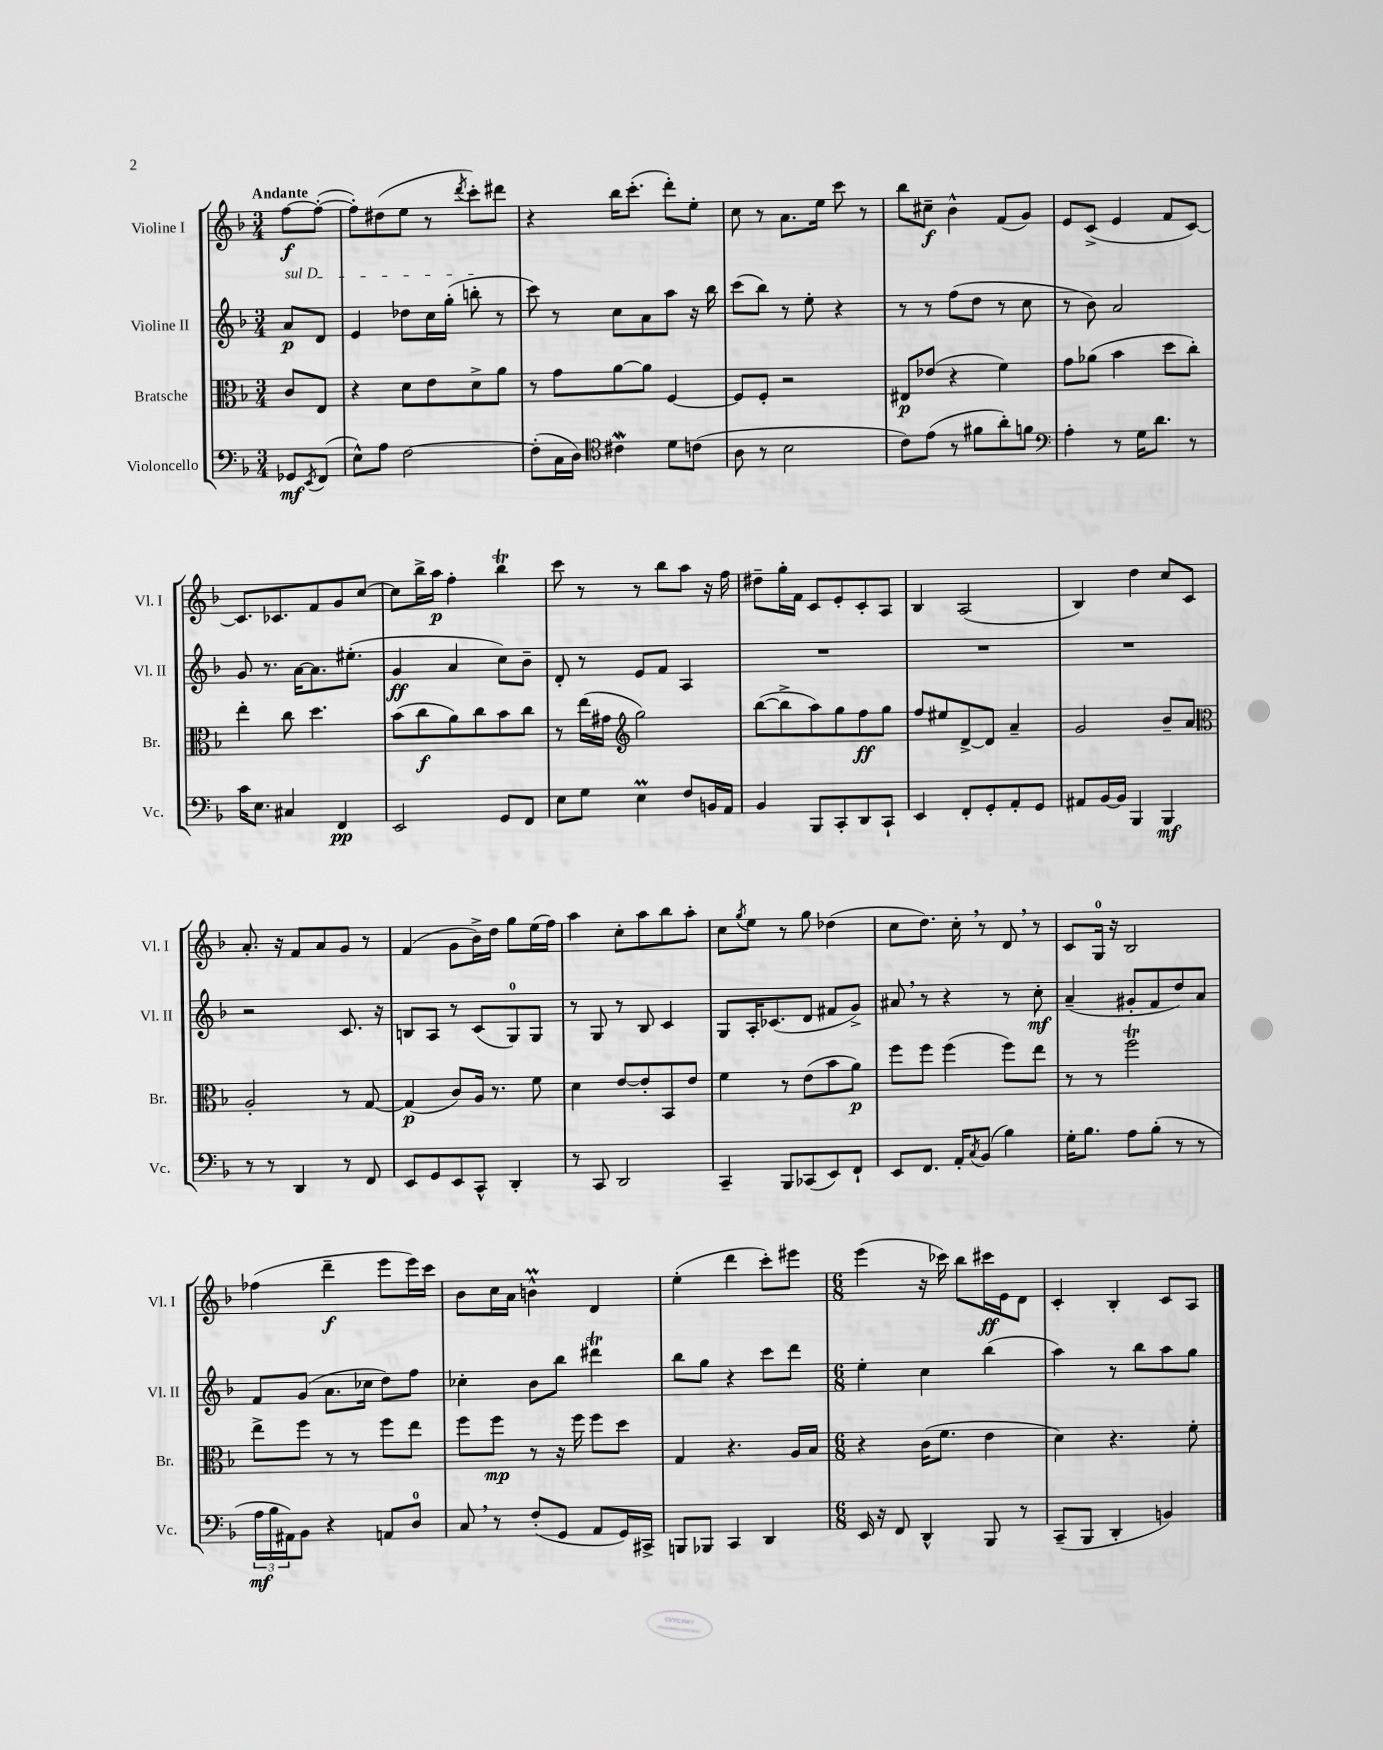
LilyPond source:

<<
\new StaffGroup <<
\new Staff = "s0" \with { instrumentName = "Violine I" shortInstrumentName = "Vl. I" } {
    \clef treble \key f \major \numericTimeSignature \time 3/4 \partial 4 \tempo "Andante"
    f''8~\f f''8~-.( |
    f''8-.) dis''8( e''8 r8 \acciaccatura { d'''8 } c'''8-.) dis'''8 |
    r4 bes''16 c'''8.-.( d'''8-.) e''8-. |
    c''8 r8 a'8. e''16 c'''8 r8 |
    bes''8 cis''8--\f bes'4-^ f'8( g'8) |
    e'8 c'8->( e'4 f'8 c'8~) |
    c'8. ces'8. f'8 g'8 c''8~ |
    c''8 bes''16-> a''16\p f''4-. bes''4\trill |
    c'''8 r8 r8 bes''8 a''8 r16 f''16 |
    dis''8-- g''16-. f'16 c'8 e'8-. c'8-. a8 |
    bes4 a2( |
    bes4) d''4 c''8 c'8 |
    a'8.-. r16 f'8 a'8 g'8 r8 |
    f'4( g'8 bes'16->) d''16 g''8 e''16( f''16) |
    a''4 c''8-. a''8 bes''8 a''8-. |
    c''8 \acciaccatura { g''8 } e''8 r8 g''8 des''4( |
    c''8 d''8.) c''16-. \breathe r8 d'8 \breathe r8 |
    c'8 g16-0 r16 bes2 |
    fes''4( d'''4--\f e'''8 e'''16) c'''16 |
    bes'8 c''16 a'16 b'4-^\prall d'4 |
    e''4-.( d'''4 c'''8-.) eis'''8 |
    \numericTimeSignature \time 6/8 e'''4( r16 ces'''16) bes''8 cis'''16\ff e'16 d'8 |
    c'4-. bes4-. c'8 a8 \bar "|." |
}
\new Staff = "s1" \with { instrumentName = "Violine II" shortInstrumentName = "Vl. II" } {
    \clef treble \key f \major \numericTimeSignature \time 3/4 \partial 4
    \once \override TextSpanner.bound-details.left.text = \markup { \italic "sul D" } a'8\p\startTextSpan d'8 |
    e'4 des''8 c''16 g''16-.( b''8-.\stopTextSpan r8 |
    c'''8) r8 c''8 a'8 a''8 r16 bes''16 |
    c'''8( bes''8) r8 e''8-. r4 |
    r8 r8 f''8( d''8 r8 c''8 |
    r8 bes'8) a'2 |
    g'8 r8. a'16~ a'8. eis''8.-.( |
    g'4\ff a'4 c''8) bes'8-- |
    d'8-. r8 e'8 f'8 a4 |
    R2. |
    R2. |
    R2. |
    r2 c'8. r16 |
    b8 a8 r8 c'8( g8-0) g8 |
    r8 g8 r8 bes8 c'4 |
    g8 a16-. ces'8.( d'8 fis'8 g'8->) |
    ais'8 \breathe r8 r4 r8 c''8-.\mf |
    a'4--( gis'8-. f'8 d''8) a'8 |
    f'8 g'8( a'8. ces''16 d''8) f''8 |
    ces''4-. bes'8 bes''8 dis'''4\trill |
    bes''8 g''8 r4 c'''8 d'''8 |
    \numericTimeSignature \time 6/8 e''4-. c''4 bes''4( |
    a''4) r8 bes''8 a''8 g''8 \bar "|." |
}
\new Staff = "s2" \with { instrumentName = "Bratsche" shortInstrumentName = "Br." } {
    \clef alto \key f \major \numericTimeSignature \time 3/4 \partial 4
    c'8 e8 |
    r4 d'8 e'8 d'8-> a'8 |
    r8 g'8 a'8~ a'8 f4~ |
    f8 f8-. r2 |
    eis8\p ees'8( r4 f'4) |
    g'8 aes'8( bes'4 d''8 c''8-.) |
    e''4-. c''8 d''4. |
    bes'8( c''8\f a'8) c''8 bes'8 c''8 |
    r8 e''16( gis'16 \clef treble g''2) |
    bes''8~( bes''8-> a''8) g''8 f''8\ff g''8 |
    f''8 eis''8 d'8~-> d'8 a'4-- |
    g'2 bes'8-- a'8 |
    \clef alto a2-. r8 g8~ |
    g4\p( c'8) a16 r8. f'8 |
    d'4 e'8~ e'8-. bes,8 e'8 |
    f'4 r8 e'8( bes'8 a'8\p) |
    f''8 f''8 f''4( f''8) e''8 |
    r8 r8 f''2\trill |
    e''8-> f''8 r8 r8 f''8 e''8 |
    f''8 f''8\mp r8 r16 f''16 f''8 d''8 |
    g4 r4. a16 bes16 |
    \numericTimeSignature \time 6/8 r4 c'16( f'8. e'4 |
    d'4) r4. f'8-. \bar "|." |
}
\new Staff = "s3" \with { instrumentName = "Violoncello" shortInstrumentName = "Vc." } {
    \clef bass \key f \major \numericTimeSignature \time 3/4 \partial 4
    ges,8\mf \acciaccatura { e,8 } f,8( |
    e8-^) a8 f2~ |
    f8-.( c16 d16) \clef tenor cis'4\mordent d'8 c'8( |
    a8 r8 bes2 |
    c'8) e'8( r8 fis'8 a'8-.) f'8 |
    \clef bass a4-. r8 g16 d'8. r8 |
    c'16 e8. cis4 f,4\pp |
    e,2 g,8 f,8 |
    e8 g8 e4\prall f8 b,16 a,16 |
    bes,4 bes,,8 c,8-. d,8 c,8-! |
    e,4 f,8-. g,8-. a,8-. g,8 |
    ais,8 bes,16~ bes,16 bes,,4 bes,,4\mf |
    r8 r8 d,4 r8 f,8 |
    e,8 g,8 e,8 c,8-^ d,4-. |
    r8 c,8 d,2 |
    c,4-- bes,,8 ces,8( e,8) f,8-! |
    e,8 f,8. a,16-. \acciaccatura { c8 } bes,8( bes4) |
    g16-. bes8. a8 bes8-.( r8 r8 |
    \tuplet 3/2 { a16\mf bes16 ais,16) } bes,8 r4 a,8 d8-0 |
    c8 \breathe r8 f8-.( g,8 a,8 g,16) cis,16-> |
    b,,8 bes,,8 c,4 d,4 |
    \numericTimeSignature \time 6/8 e,16 r16 f,8 d,4-^ bes,,8 r8 |
    c,8--( bes,,8 d,4-. b,4) \bar "|." |
}
>>
>>
\layout { \context { \Score \remove "Bar_number_engraver" } }
